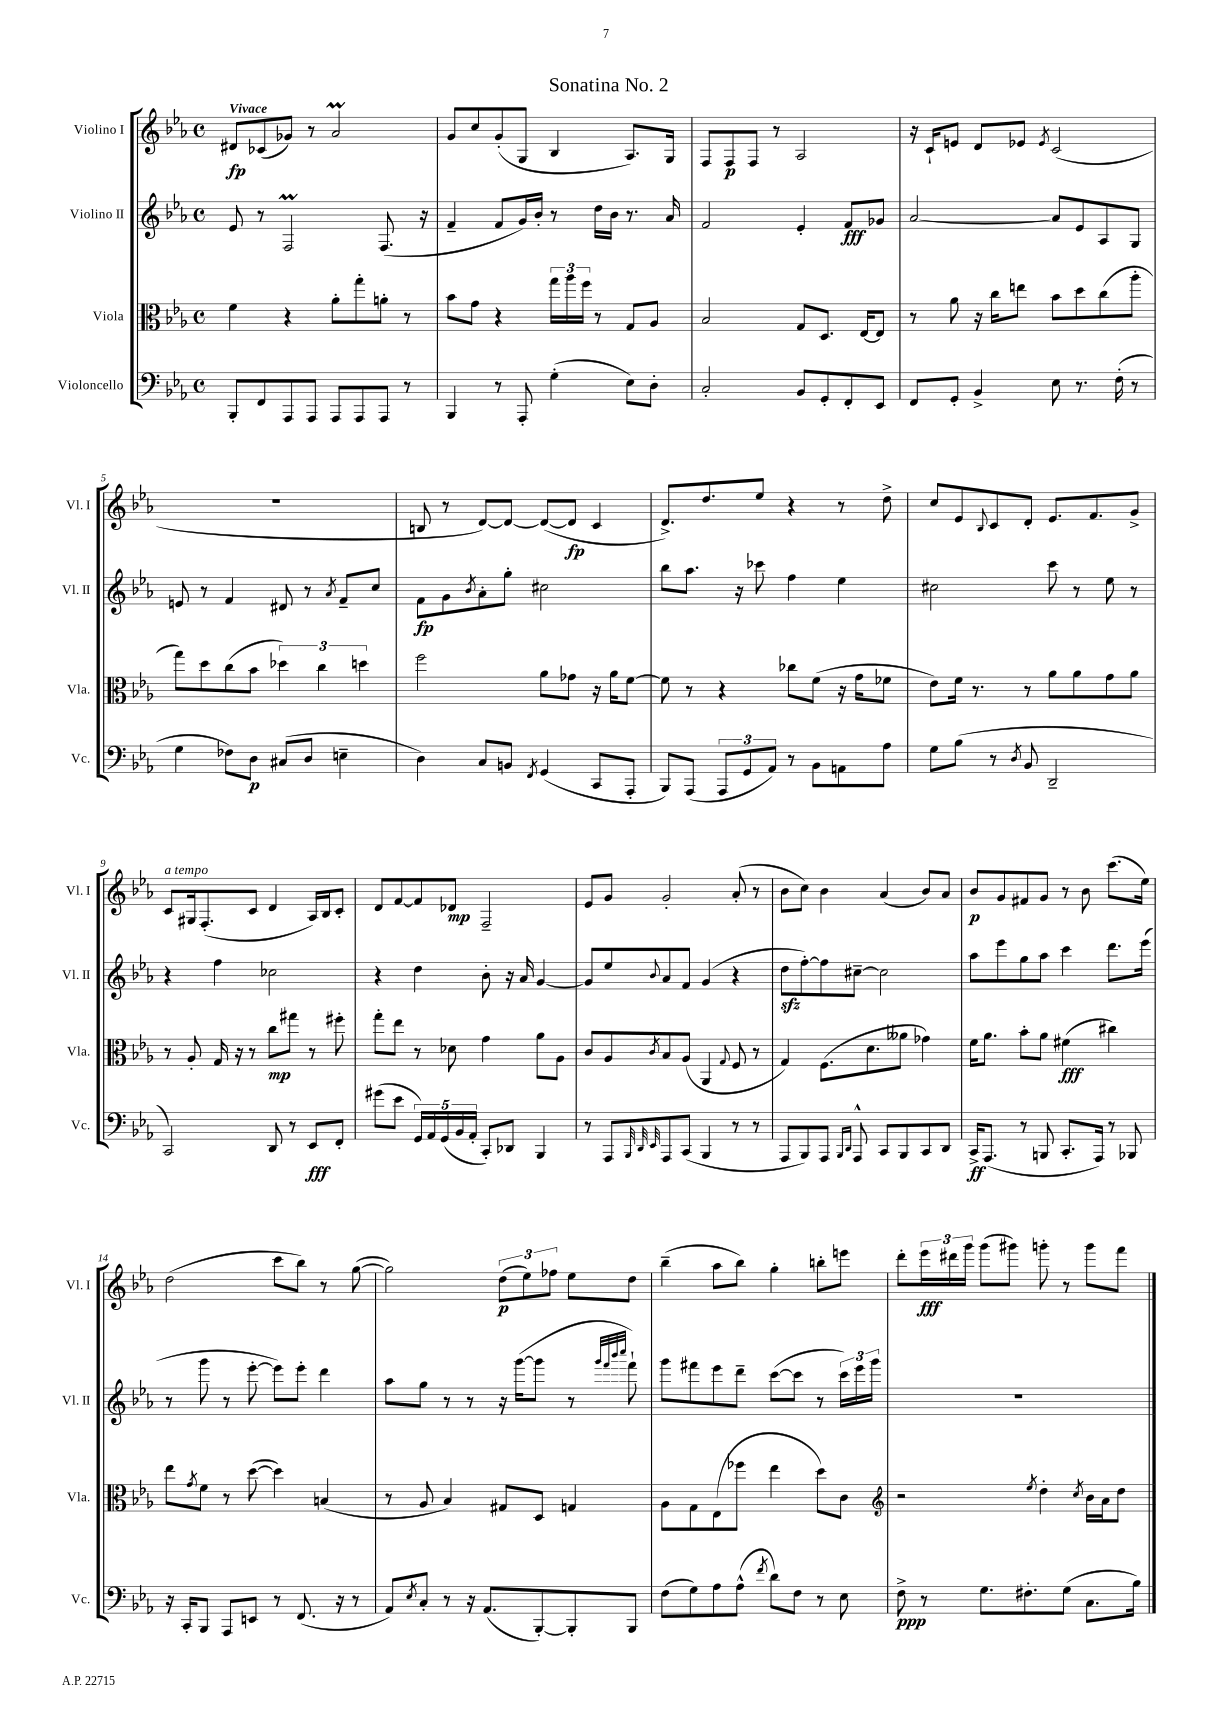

**kern	**kern	**kern	**kern
*staff4	*staff3	*staff2	*staff1
*clefF4	*clefC3	*clefG2	*clefG2
*k[b-e-a-]	*k[b-e-a-]	*k[b-e-a-]	*k[b-e-a-]
*M4/4	*M4/4	*M4/4	*M4/4
*met(c)	*met(c)	*met(c)	*met(c)
8BBB-'	4f	8e-	8d#
8FF	.	8r	(8c-
8AAA-	4r	2F	8g-)
8AAA-	.	.	8r
8AAA-	8a-'	.	2a-
8AAA-	8gg'	.	.
8AAA-	8a'	(8.F	.
8r	8r	.	.
.	.	16r	.
=	=	=	=
4BBB-	8b-	4f~	8g
.	8g	.	8cc
8r	4r	8f	(8g'
8AAA-'	.	16g)	8G
.	.	16b-'	.
(4G'	24gg	8r	4B-
.	24aa-	.	.
.	24ff	.	.
.	8r	16dd	.
.	.	16b-	.
8E-)	8G	8.r	8.A-)
8D'	8A-	.	.
.	.	16a-	16G
=	=	=	=
2C'	2B-	2f	8F
.	.	.	8F
.	.	.	8F
.	.	.	8r
8BB-	8G	4e-'	2A-
8GG'	8.D	.	.
8FF'	.	8f	.
.	[16E-	.	.
8EE-	8E-]	8g-	.
=	=	=	=
8FF	8r	[2a-	16r
.	.	.	16c`
8GG'	8a-	.	8e
4BB-^	16r	.	8d
.	16cc	.	.
.	8ee	.	8e-
.	.	.	8qe-
8E-	8b-	8a-]	(2c
8.r	8dd	8e-	.
.	(8cc	8A-	.
(16F'	.	.	.
8r	8aa-'	8G	.
=	=	=	=
4G	8gg)	8e	1r
.	8dd	8r	.
8F-)	(8cc	4f	.
8D	8b-	.	.
(8C#	6dd-)	8d#	.
8D	.	8r	.
.	6cc	.	.
.	.	8qa-	.
4E~	.	8f~	.
.	6dd	.	.
.	.	8cc	.
=	=	=	=
4D)	2ff	8f	8B
.	.	8g	8r
.	.	8qb-	.
8C	.	8a-'	[8d)
8BB	.	8gg'	8d_
8qFF	.	.	.
(4GG	8a-	2cc#	(8d_
.	8g-	.	8d]
8CC	16r	.	4c
.	16a-	.	.
8AAA-'	[8f	.	.
=	=	=	=
8BBB-)	8f]	8bb-	8.d^)
(8AAA-	8r	8.aa-	.
.	.	.	8.dd
12AAA-	4r	.	.
.	.	16r	.
12GG	.	.	.
.	.	8ccc-	8ee-
12AA-)	.	.	.
8r	8cc-	4ff	4r
8BB-	(8f	.	.
8AA	16r	4ee-	8r
.	16g	.	.
8A-	8f-	.	8dd^
=	=	=	=
8G	8e-)	2cc#	8cc
(8B-	16f	.	8e-
.	8.r	.	.
.	.	.	8qqB-
8r	.	.	8c
8qD	.	.	.
8BB-	8r	.	8d'
2DD~	8a-	8ccc	8.e-
.	8a-	8r	.
.	.	.	8.f
.	8g	8ee-	.
.	8a-	8r	8g^
=	=	=	=
2CC)	8r	4r	8c
.	8A-'	.	16G#
.	.	.	(8.F'
.	16G	4ff	.
.	16r	.	.
.	8r	.	8c
8DD	8cc	2cc-	4d
8r	8gg#	.	.
8EE-	8r	.	16A-)
.	.	.	16B-
8FF'	8ff#'	.	8c'
=	=	=	=
(8g#	8gg'	4r	8d
8e-	8ee-	.	[8f
20GG)	8r	4dd	8f]
20AA-	.	.	.
(20GG	.	.	.
.	8d-	.	8d-
20BB-	.	.	.
20AA-'	.	.	.
8CC')	4g	8b-'	2F~
8DD-	.	16r	.
.	.	16a-	.
4BBB-	8a-	[4g	.
.	8A-	.	.
=	=	=	=
8r	8c	8g]	8e-
8AAA-	8A-	8ee-	8g
32qqBBB-	.	.	.
32qqDD	.	.	.
32qqEE-	8qc	8qqb-	.
8AAA-	8B-	8a-	2g'
(8CC	(8A-	8f	.
4BBB-	4AA-	(4g	.
.	8qqG	.	.
8r	8F	4r	(8a-'
8r	8r	.	8r
=	=	=	=
8AAA-	4G)	8dd	8b-
8BBB-)	.	[8ff')	8cc)
8AAA-	(8.F	8ff]	4b-
16qqBBB-	.	.	.
16qqDD	.	.	.
8AAA-^^	.	[8cc#~	.
.	8.d	.	.
8CC	.	2cc#]	(4a-
8BBB-	8a--	.	.
8CC	4g-)	.	8b-)
8DD	.	.	8a-
=	=	=	=
16CC^	16f	8aa-	8b-
(8.AAA-	8.a-	.	.
.	.	8eee-	8g
8r	8b-'	8gg	8f#
8BBB	8a-	8aa-	8g
8.CC'	(4f#	4ccc	8r
.	.	.	8b-
16AAA-)	.	.	.
8r	4cc#)	8.ddd	(8.ccc
8BBB-	.	.	.
.	.	(16eee-	16ee-)
=	=	=	=
16r	8ee-	8r	(2dd
16CC'	.	.	.
.	8qg	.	.
8BBB-	8f	8ggg	.
8AAA-	8r	8r	.
8EE	([8dd	[8eee-'	.
8r	4dd])	8eee-])	8ccc
(8.FF	.	8eee-'	8bb-)
.	(4B	4ddd	8r
16r	.	.	.
8r	.	.	([8gg
=	=	=	=
8AA-)	8r	8aa-	2gg])
8qE-	.	.	.
8C'	8A-	8gg	.
8r	4B-)	8r	.
16r	.	8r	.
(8.AA-	.	.	.
.	8G#	16r	(12dd
.	.	([16ggg	.
.	.	.	12ee-)
[8BBB-')	8D	8ggg]	.
.	.	.	12ff-
8BBB-']	4G	8r	8ee-
.	.	32qqggg	.
.	.	32qqfff	.
.	.	32qqbbb-	.
.	.	32qqcccc	.
8BBB-	.	8fff`)	8dd
=	=	=	=
(8F	8A-	8ggg	(4bb-~
8G)	8G	8fff#	.
8A-	(8E-	8eee-	8aa-
(8A-^^	8ff-	8ddd~	8bb-)
8qf	.	.	.
8d)	4ee-	([8ccc	4gg'
8F	.	8ccc]	.
8r	8dd)	8r	8bb'
8E-	8c	24ccc)	8eee
.	.	24eee-	.
.	.	24ggg	.
=	=	=	=
*	*clefG2	*	*
8F^	2r	1r	8ddd'
8r	.	.	24eee-
.	.	.	24ddd#
.	.	.	24ggg
8.G	.	.	(8ggg
.	.	.	8ggg#)
8.F#'	.	.	.
.	8qee-	.	.
.	4dd'	.	8ggg'
(8G	.	.	8r
.	8qcc	.	.
8.C	16b-	.	8ggg
.	16a-	.	.
.	8dd	.	8fff
16B-)	.	.	.
==	==	==	==
*-	*-	*-	*-
